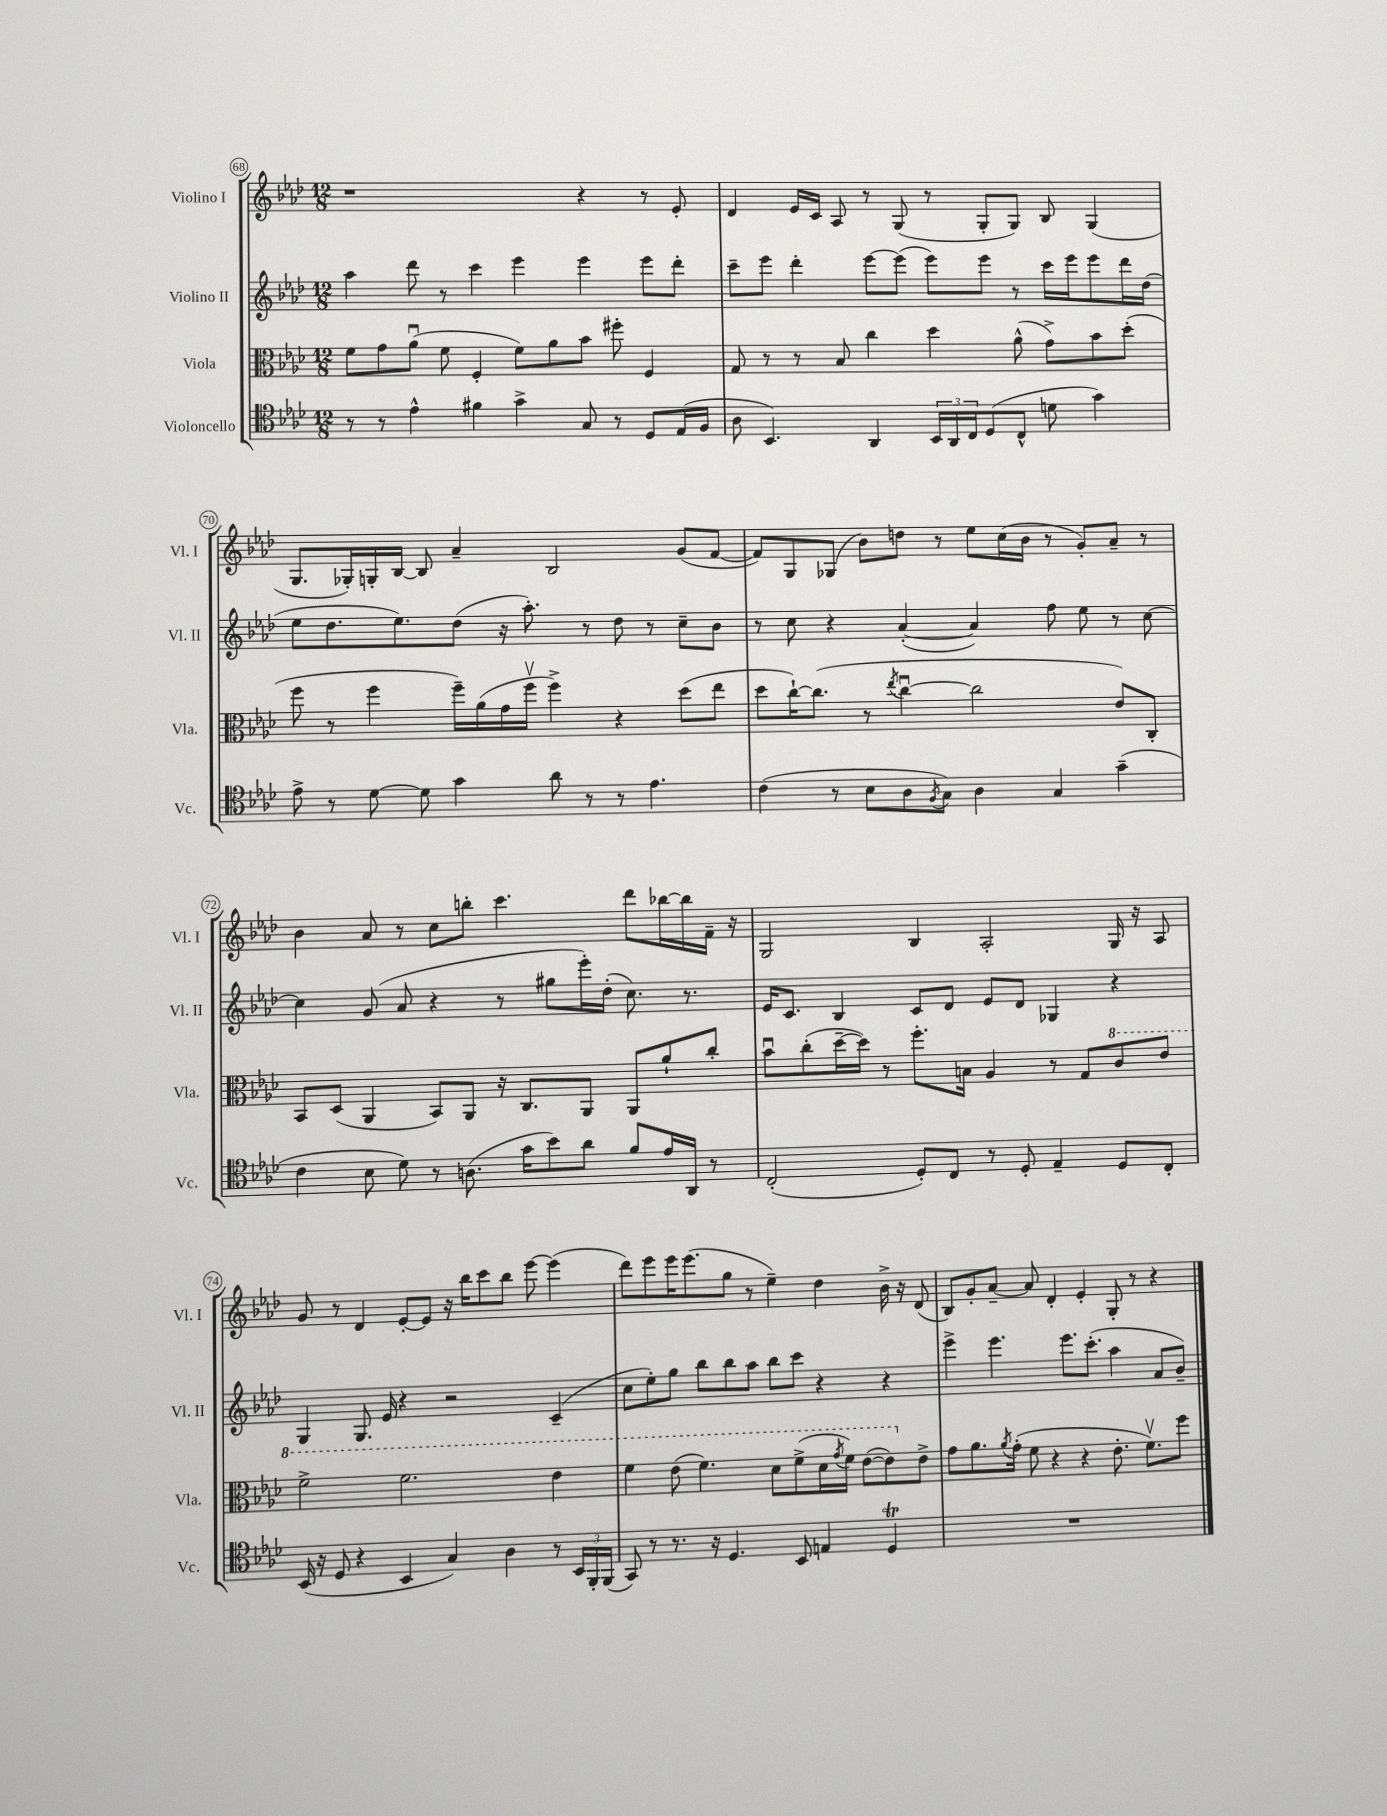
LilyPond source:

<<
\new StaffGroup <<
\new Staff = "s0" \with { instrumentName = "Violino I" shortInstrumentName = "Vl. I" } {
    \clef treble \key aes \major \numericTimeSignature \time 12/8
    r1 r4 r8 ees'8-. |
    des'4 ees'16 c'16 aes8 r8 g8( r8 g8-. g8) bes8 g4( |
    g8. ges16-.) g16-. bes16~ bes8 aes'4-- bes2 g'8( f'8~ |
    f'8) g8 ges8( bes'8) d''8 r8 ees''8 c''16( bes'16 r8 g'8-.) aes'8-- r8 |
    bes'4 aes'8 r8 c''8 b''8-. c'''4. des'''8 bes''16~ bes''16 f'16-- r16 |
    g2 bes4 aes2-. g16 r16 aes8 |
    g'8 r8 des'4 ees'8~-. ees'8 r16 bes''16 c'''8 bes''8 ees'''8~ ees'''4( |
    des'''8) ees'''8 ees'''16 ees'''8.( g''8 r8 ees''4--) des''4 bes'16-> r16 des'8( |
    bes8) g'8-. aes'8~-- aes'8 des'4-. ees'4-. g8-. r8 r4 \bar "|." |
}
\new Staff = "s1" \with { instrumentName = "Violino II" shortInstrumentName = "Vl. II" } {
    \clef treble \key aes \major \numericTimeSignature \time 12/8
    aes''4 des'''8 r8 c'''4 ees'''4 ees'''4 ees'''8 des'''8-. |
    c'''8-- ees'''8 des'''4-. ees'''8~ ees'''8( ees'''8) ees'''8 r8 c'''16 ees'''16 ees'''8 des'''16 des''16( |
    ees''8 des''8. ees''8.) des''8( r16 aes''8.-.) r8 des''8 r8 c''8-- bes'8 |
    r8 c''8 r4 aes'4~-.( aes'4) f''8 ees''8 r8 c''8~ |
    c''4 g'8( aes'8 r4 r8 gis''8 ees'''16-.) des''16-.( c''8.) r8. |
    ees'16 c'8. bes4 c'8 des'8 ees'8 des'8 ges4 r4 |
    g4 g8. ees'16 r4 r2 c'4--( |
    c''8 ees''8-.) g''8 bes''8 bes''8 aes''8 bes''8 c'''8 r4 r4 |
    ees'''4-> ees'''4. ees'''8. c'''8.-.( aes''4 aes'8 bes'8--) \bar "|." |
}
\new Staff = "s2" \with { instrumentName = "Viola" shortInstrumentName = "Vla." } {
    \clef alto \key aes \major \numericTimeSignature \time 12/8
    f'8 g'8 aes'8\downbow( f'8 f4-. f'8) aes'8 bes'8 fis''8-. f4 |
    g8 r8 r8 bes8 c''4 des''4 aes'8-^( g'8->) bes'8 des''8-.( |
    f''8 r8 f''4 f''16--) aes'16( g'16 f''16\upbow f''4->) r4 des''8( ees''8 |
    des''8 c''16~-!) c''8.( r8 \acciaccatura { ees''8 } c''4~\downbow c''2 ees'8) c8-. |
    bes,8 des8( aes,4 bes,8) aes,8 r16 c8. aes,8 aes,8 aes'8-! c''8-. |
    bes'8\downbow c''8-.( des''16~-- des''16) r8 f''8.-. b16 aes4 r8 g8 \ottava #1 c''8 ees''8 |
    f''2-> f''2. ees''4 |
    f''4 ees''8( f''4.) des''8 f''8->( des''16 \acciaccatura { g''8 } f''16) ees''8~( ees''8) \ottava #0 ees'8-> |
    g'8 aes'8. \acciaccatura { aes'8 } g'16-.( f'8 r4 r4 ees'8.-. f'8.\upbow) f''8 \bar "|." |
}
\new Staff = "s3" \with { instrumentName = "Violoncello" shortInstrumentName = "Vc." } {
    \clef tenor \key aes \major \numericTimeSignature \time 12/8
    r8 r8 ees'4-^ fis'4 g'4-> g8 r8 des8 ees16( f16 |
    aes8 bes,4.) aes,4 \tuplet 3/2 { bes,16 aes,16 c16 } des8( c8-^ d'8 g'4) |
    ees'8-> r8 des'8~ des'8 g'4 aes'8 r8 r8 ees'4. |
    c'4( r8 bes8 aes8 \acciaccatura { f8 } g8) aes4 g4 g'4--( |
    c'4 bes8 des'8) r8 a8.( g'16 bes'8) aes'8 f'8 ees'16 aes,16 r8 |
    c2-.( des8-.) c8 r8 des8-. ees4-- des8 c8-. |
    bes,16( r16 des8 r4 bes,4 g4) aes4 r8 \tuplet 3/2 { bes,16 f,16-. f,16( } |
    g,8) r8 r8. r16 des4. bes,8 e4 des4\trill |
    R1. \bar "|." |
}
>>
>>
\layout { \context { \Score currentBarNumber = #68 \override BarNumber.stencil = #(make-stencil-circler 0.1 0.3 ly:text-interface::print) } }
